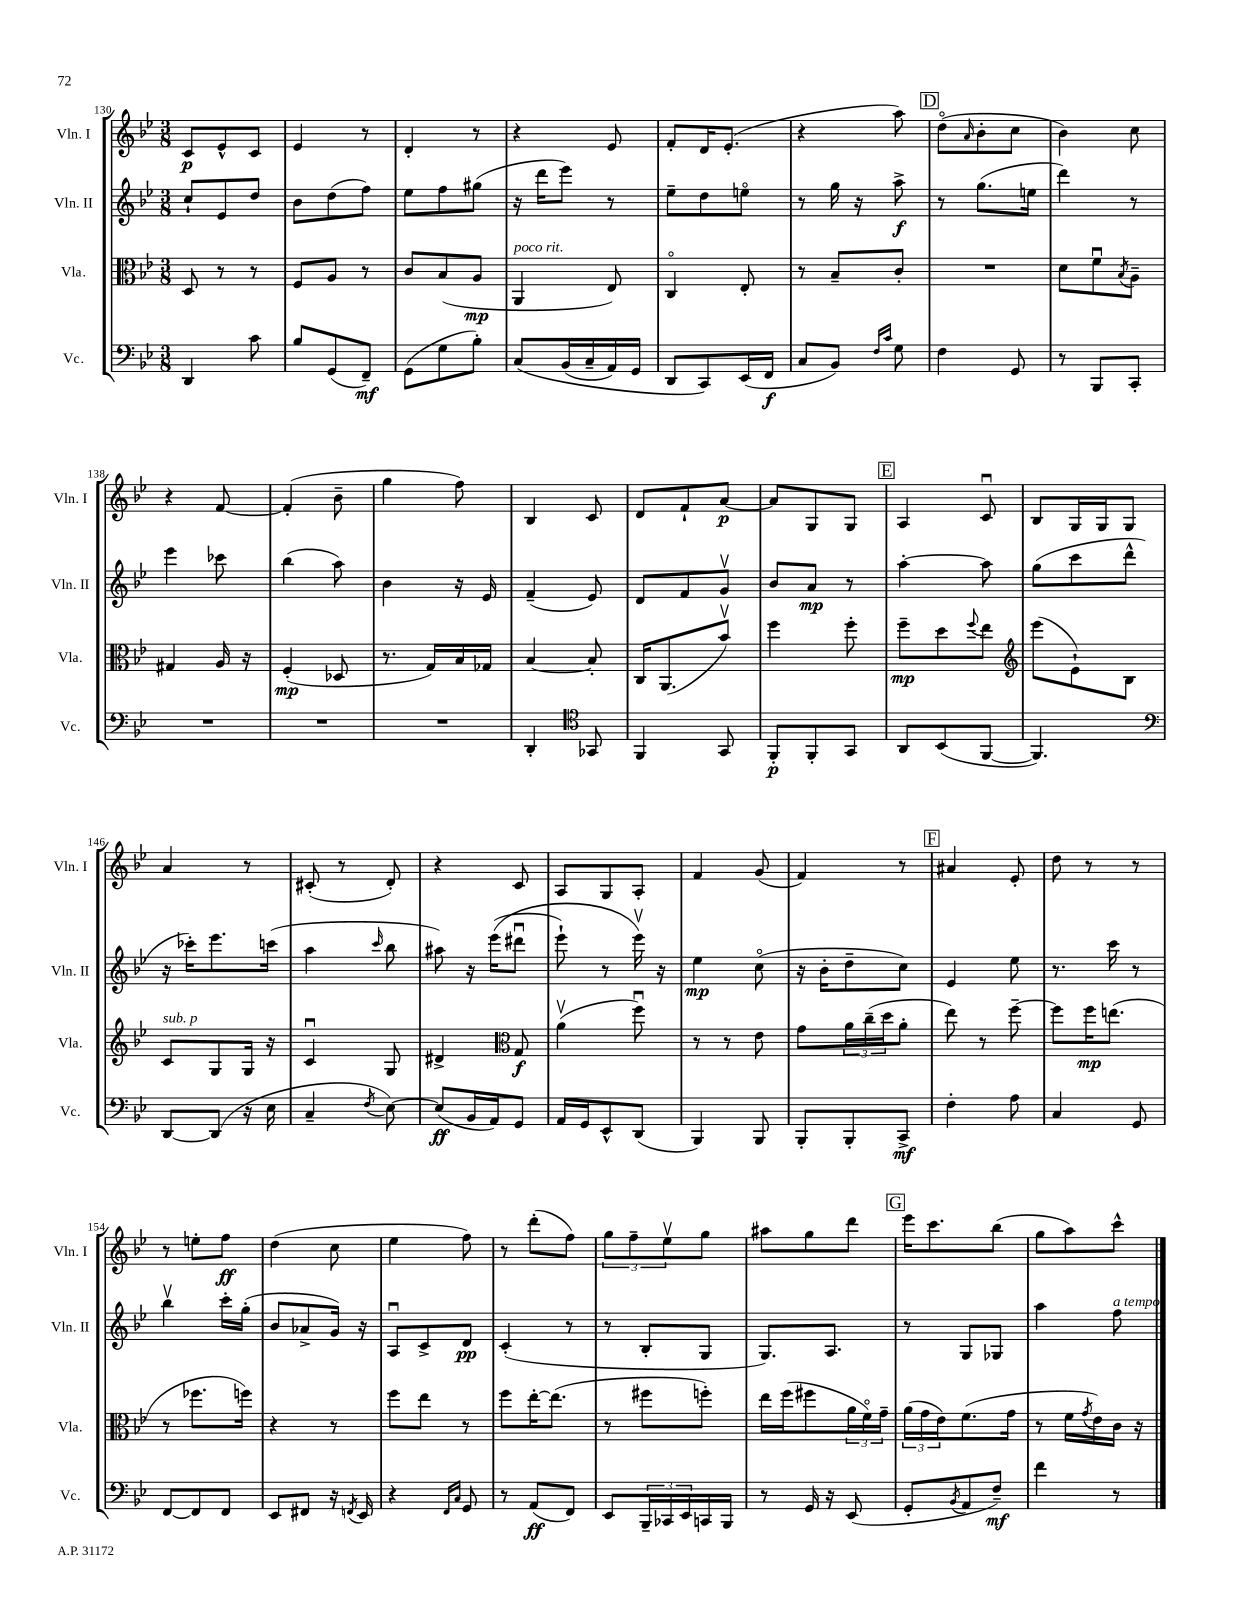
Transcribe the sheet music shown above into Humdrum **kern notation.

**kern	**dynam	**kern	**dynam	**kern	**dynam	**kern	**dynam
*part4	*part4	*part3	*part3	*part2	*part2	*part1	*part1
*staff4	*staff4	*staff3	*staff3	*staff2	*staff2	*staff1	*staff1
*I"Vc.	*	*I"Vla.	*	*I"Vln. II	*	*I"Vln. I	*
*I'Vc.	*	*I'Vla.	*	*I'Vln. II	*	*I'Vln. I	*
*clefF4	*	*clefC3	*	*clefG2	*	*clefG2	*
*k[b-e-]	*	*k[b-e-]	*	*k[b-e-]	*	*k[b-e-]	*
*M3/8	*	*M3/8	*	*M3/8	*	*M3/8	*
=130	=130	=130	=130	=130	=130	=130	=130
4DD/	.	8D/	.	8cc`/L	.	8c/L	p
.	.	8r	.	8e-/	.	8e-^^/	.
8c\	.	8r	.	8dd/J	.	8c/J	.
=131	=131	=131	=131	=131	=131	=131	=131
8B-/L	.	8F/L	.	8b-\L	.	4e-/	.
(8GG/	.	8A/J	.	(8dd\	.	.	.
8FF~/J)	mf	8r	.	8ff\J)	.	8r	.
=132	=132	=132	=132	=132	=132	=132	=132
(8GG\L	.	8c/L	.	8ee-\L	.	4d'/	.
8G\	.	(8B-/	.	8ff\	.	.	.
8B-'\J)	.	8A/J	mp	(8gg#X\J	.	8r	.
=133	=133	=133	=133	=133	=133	=133	=133
!	!	!LO:TX:a:i:t=poco rit.	!	!	!	!	!
(8C/L	.	4AA/	.	16r	.	4r	.
.	.	.	.	16ddd\KL	.	.	.
(16BB-/L	.	.	.	8eee-\J)	.	.	.
16C~/	.	.	.	.	.	.	.
16AA/)	.	8E-/)	.	8r	.	8e-/	.
16GG/JJ	.	.	.	.	.	.	.
=134	=134	=134	=134	=134	=134	=134	=134
8DD/L	.	4C/	.	8ee-~\L	.	8f'/L	.
8CC/)	.	.	.	8dd\	.	16d/K	.
.	.	.	.	.	.	(8.e-'/J	.
(16EE-/L	.	8E-'/	.	8een\J	.	.	.
16FF/JJ	f	.	.	.	.	.	.
=135	=135	=135	=135	=135	=135	=135	=135
8C/L	.	8r	.	8r	.	4r	.
8BB-/J)	.	8B-~/L	.	16gg\	.	.	.
.	.	.	.	16r	.	.	.
16qqF/LL	.	.	.	.	.	.	.
16qqc/JJ	.	.	.	.	.	.	.
8G\	.	8c'/J	.	8aa^\	f	8aa\)	.
!!LO:REH:place=s1:t=D
=136	=136	=136	=136	=136	=136	=136	=136
4F\	.	4.r	.	8r	.	(8dd\L	.
.	.	.	.	.	.	16qqa/	.
.	.	.	.	(8.gg\L	.	8b-'\	.
8GG/	.	.	.	.	.	8cc\J	.
.	.	.	.	16een\Jk	.	.	.
=137	=137	=137	=137	=137	=137	=137	=137
8r	.	8d\L	.	4ddd\)	.	4b-\)	.
8BBB-/L	.	8fu\	.	.	.	.	.
.	.	8qB-/	.	.	.	.	.
8CC'/J	.	8A~\J	.	8r	.	8cc\	.
!!LO:LB:g=z
=138	=138	=138	=138	=138	=138	=138	=138
4.r	.	4G#X/	.	4eee-\	.	4r	.
.	.	16A/	.	8ccc-X\	.	[8f/	.
.	.	16r	.	.	.	.	.
=139	=139	=139	=139	=139	=139	=139	=139
4.r	.	(4F'/	mp	(4bb-\	.	(4f'/]	.
.	.	8D-X/	.	8aa\)	.	8b-~\	.
=140	=140	=140	=140	=140	=140	=140	=140
4.r	.	8.r	.	4b-\	.	4gg\	.
.	.	16G/LL)	.	.	.	.	.
.	.	16B-/	.	16r	.	8ff\)	.
.	.	16G-X/JJ	.	16e-/	.	.	.
=141	=141	=141	=141	=141	=141	=141	=141
4DD'/	.	[4B-/	.	(4f~/	.	4B-/	.
*clefC4	*	*	*	*	*	*	*
8GG-X/	.	8B-'/]	.	8e-/)	.	8c/	.
=142	=142	=142	=142	=142	=142	=142	=142
4FF/	.	16C/KL	.	8d/L	.	8d/L	.
.	.	(8.AA/	.	.	.	.	.
.	.	.	.	8f/	.	8f`/	.
8GG/	.	8b-v/J)	.	8gv/J	.	[8a/J	p
=143	=143	=143	=143	=143	=143	=143	=143
8FF'/L	p	4ff\	.	8b-/L	.	8a/L]	.
8FF'/	.	.	.	8a/J	mp	8G/	.
8GG/J	.	8ff'\	.	8r	.	8G/J	.
!!LO:REH:place=s1:t=E
=144	=144	=144	=144	=144	=144	=144	=144
8AA/L	.	8ff~\L	mp	[4aa'\	.	4A/	.
(8BB-/	.	8dd\	.	.	.	.	.
.	.	8qqff/	.	.	.	.	.
[8FF/J	.	8ee-\J	.	8aa\]	.	8cu/	.
=145	=145	=145	=145	=145	=145	=145	=145
*	*	*clefG2	*	*	*	*	*
4.FF/])	.	(8eee-\L	.	(8gg\L	.	8B-/L	.
.	.	8e-`\)	.	8ccc\	.	16G/L	.
.	.	.	.	.	.	16G/J	.
.	.	8B-\J	.	8ddd^^\J	.	8G/J	.
!!LO:LB:g=z
=146	=146	=146	=146	=146	=146	=146	=146
*clefF4	*	*	*	*	*	*	*
!	!	!LO:TX:a:i:t=sub. p	!	!	!	!	!
[8DD/L	.	8c/L	.	16r	.	4a/	.
.	.	.	.	16ccc-X'\KL)	.	.	.
(8DD/J]	.	8G/	.	8.eee-\	.	.	.
16r	.	16G/Jk	.	.	.	8r	.
16E-\	.	16r	.	(16cccn\Jk	.	.	.
=147	=147	=147	=147	=147	=147	=147	=147
4C~/	.	4cu/	.	4aa\	.	(8c#X'/	.
.	.	.	.	.	.	8r	.
8qF/	.	.	.	16qqccc/	.	.	.
[8E-\)	.	8G/	.	8bb-\	.	8d'/)	.
=148	=148	=148	=148	=148	=148	=148	=148
(8E-/L]	ff	4d#X^/	.	8aa#X\)	.	4r	.
16BB-/L	.	.	.	16r	.	.	.
16AA/J)	.	.	.	((16eee-\KL	.	.	.
*	*	*clefC3	*	*	*	*	*
8GG/J	.	8G/	f	8ddd#Xu\J	.	8c/	.
=149	=149	=149	=149	=149	=149	=149	=149
16AA/LL	.	(4av\	.	8eee-`\)	.	8A/L	.
16GG/J	.	.	.	.	.	.	.
8EE-^^/	.	.	.	8r	.	8G/	.
(8DD/J	.	8ffu\)	.	16eee-v\)	.	8A'/J	.
.	.	.	.	16r	.	.	.
=150	=150	=150	=150	=150	=150	=150	=150
4BBB-/)	.	8r	.	4ee-\	mp	4f/	.
.	.	8r	.	.	.	.	.
8BBB-/	.	8e-\	.	(8cc\	.	(8g/	.
=151	=151	=151	=151	=151	=151	=151	=151
8BBB-'/L	.	8g\L	.	16r	.	4f/)	.
.	.	.	.	16b-'\KL	.	.	.
8BBB-'/	.	24a\L	.	8dd~\	.	.	.
.	.	(24cc~\	.	.	.	.	.
.	.	24dd\J	.	.	.	.	.
8CC^/J	mf	8a'\J	.	8cc\J)	.	8r	.
!!LO:REH:place=s1:t=F
=152	=152	=152	=152	=152	=152	=152	=152
4F'\	.	8ee-\)	.	4e-/	.	4a#X/	.
.	.	8r	.	.	.	.	.
8A\	.	[8ff~\	.	8ee-\	.	8e-'/	.
=153	=153	=153	=153	=153	=153	=153	=153
4C/	.	8ff\L]	.	8.r	.	8dd\	.
.	.	16ff\K	mp	.	.	8r	.
.	.	(8.een\J	.	16ccc\	.	.	.
8GG/	.	.	.	8r	.	8r	.
!!LO:LB:g=z
=154	=154	=154	=154	=154	=154	=154	=154
[8FF/L	.	8r	.	4bb-v\	.	8r	.
8FF/]	.	8.ff-X\L	.	.	.	8een'\L	.
8FF/J	.	.	.	16ccc'\LL	.	8ff\J	ff
.	.	16ffn\Jk)	.	(16gg'\JJ	.	.	.
=155	=155	=155	=155	=155	=155	=155	=155
8EE-/L	.	4r	.	8b-/L	.	(4dd\	.
8FF#X/J	.	.	.	8a-X^/	.	.	.
16r	.	8r	.	16g/Jk)	.	8cc\	.
8qFFn/	.	.	.	.	.	.	.
16EE-/	.	.	.	16r	.	.	.
=156	=156	=156	=156	=156	=156	=156	=156
4r	.	8ff\L	.	8Au/L	.	4ee-\	.
.	.	8ee-\J	.	8c^/	.	.	.
16qqFF/LL	.	.	.	.	.	.	.
16qqC/JJ	.	.	.	.	.	.	.
8GG/	.	8r	.	8d/J	pp	8ff\)	.
=157	=157	=157	=157	=157	=157	=157	=157
8r	.	8ff\L	.	(4c'/	.	8r	.
(8AA/L	ff	[16ee-'\K	.	.	.	(8ddd'\L	.
.	.	(8.ee-\J]	.	.	.	.	.
8FF/J)	.	.	.	8r	.	8ff\J)	.
=158	=158	=158	=158	=158	=158	=158	=158
8EE-/L	.	8r	.	8r	.	12gg\L	.
.	.	.	.	.	.	12ff~\	.
24BBB-~/L	.	8ff#X\L	.	8B-'/L	.	.	.
24CC-X/	.	.	.	.	.	12ee-v\	.
24EE-/	.	.	.	.	.	.	.
16CCn/	.	8ffn'\J)	.	8G/J	.	8gg\J	.
16BBB-/JJ	.	.	.	.	.	.	.
=159	=159	=159	=159	=159	=159	=159	=159
8r	.	16ee-\LL	.	8.G/L)	.	8aa#X\L	.
.	.	(16ff\J	.	.	.	.	.
16GG/	.	8ff#X\	.	.	.	8gg\	.
16r	.	.	.	8.A/J	.	.	.
(8EE-/	.	24a\L	.	.	.	8ddd\J	.
.	.	24f\)	.	.	.	.	.
.	.	24g~\JJ	.	.	.	.	.
!!LO:REH:place=s1:t=G
=160	=160	=160	=160	=160	=160	=160	=160
8GG'/L	.	(24a\LL	.	8r	.	16eee-\KL	.
.	.	24g\	.	.	.	.	.
.	.	.	.	.	.	8.ccc\	.
.	.	24e-\J)	.	.	.	.	.
8qBB-/	.	.	.	.	.	.	.
8AA/	.	(8.f\	.	8G/L	.	.	.
8F~/J)	mf	.	.	8G-X/J	.	(8bb-\J	.
.	.	16g\Jk	.	.	.	.	.
=161	=161	=161	=161	=161	=161	=161	=161
4f\	.	8r	.	4aa\	.	8gg\L	.
.	.	16f\LL	.	.	.	8aa\)	.
.	.	8qg/	.	.	.	.	.
.	.	16e-\)	.	.	.	.	.
!	!	!	!	!LO:TX:a:i:t=a tempo	!	!	!
8r	.	16c\JJ	.	8ff\	.	8ccc^^\J	.
.	.	16r	.	.	.	.	.
==	==	==	==	==	==	==	==
*-	*-	*-	*-	*-	*-	*-	*-
